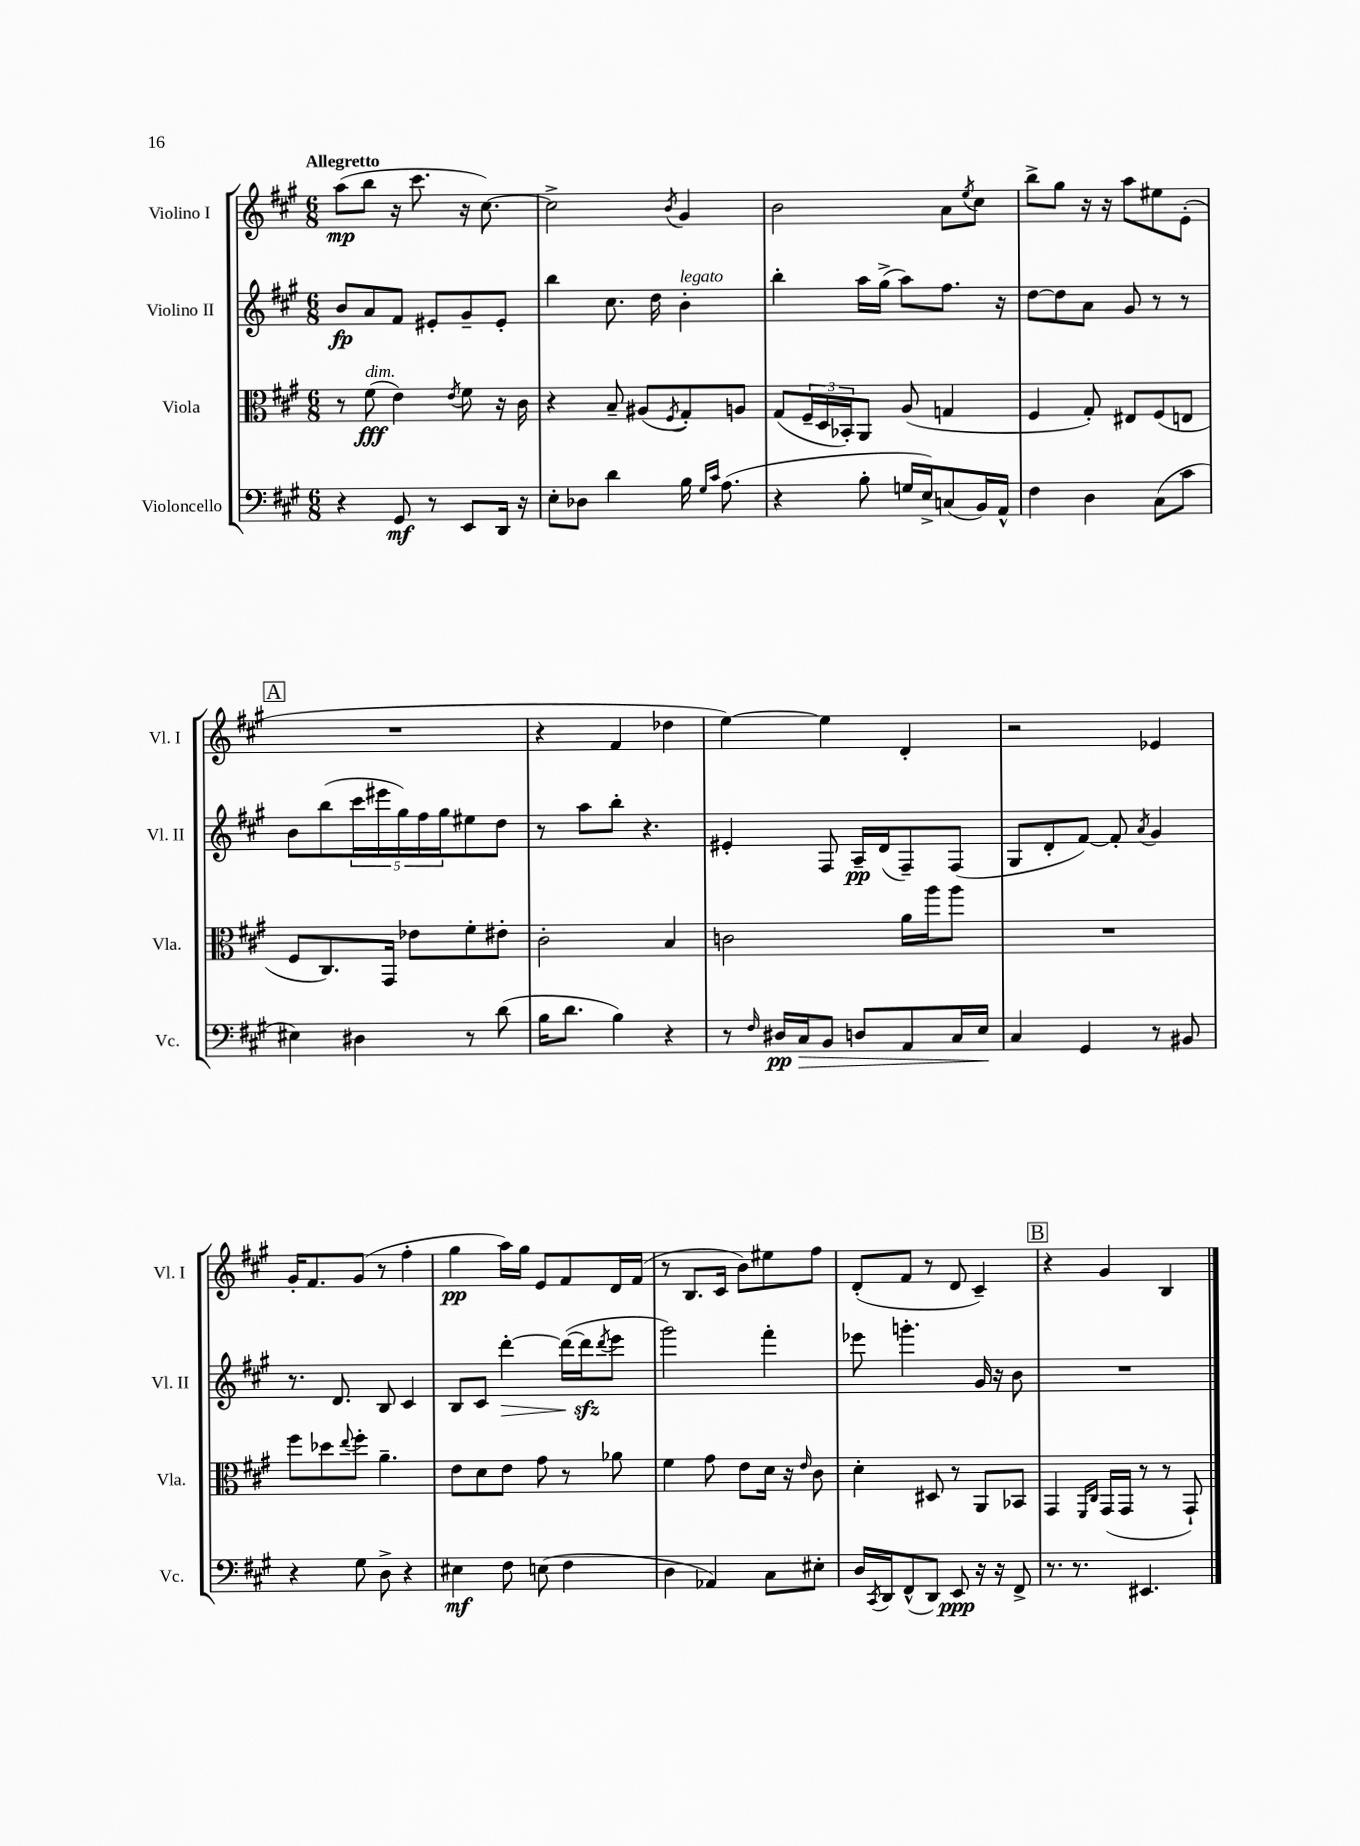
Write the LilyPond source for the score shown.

<<
\new StaffGroup <<
\new Staff = "s0" \with { instrumentName = "Violino I" shortInstrumentName = "Vl. I" } {
    \clef treble \key a \major \numericTimeSignature \time 6/8 \tempo "Allegretto"
    a''8\mp( b''8 r16 cis'''8. r16 cis''8.~) |
    cis''2-> \acciaccatura { b'8 } gis'4 |
    b'2 a'8 \acciaccatura { e''8 } cis''8 |
    b''8-> gis''8 r16 r16 a''8 eis''8 e'8-.( |
    \mark \markup { \box "A" } R2. |
    r4 fis'4 des''4 |
    e''4~) e''4 d'4-. |
    r2 ees'4 |
    gis'16-. fis'8. gis'8( r8 fis''4-. |
    gis''4\pp a''16) gis''16 e'8 fis'8 d'16 fis'16( |
    r8 b8. cis'16 b'8) eis''8 fis''8 |
    d'8-.( fis'8 r8 d'8 cis'4--) |
    \mark \markup { \box "B" } r4 gis'4 b4 \bar "|." |
}
\new Staff = "s1" \with { instrumentName = "Violino II" shortInstrumentName = "Vl. II" } {
    \clef treble \key a \major \numericTimeSignature \time 6/8
    b'8\fp a'8 fis'8 eis'8-. gis'8-- eis'8-. |
    b''4 cis''8. d''16 b'4-.^\markup { \italic "legato" } |
    b''4-. a''16 gis''16->( a''8) fis''8. r16 |
    d''8~ d''8 a'8 gis'8 r8 r8 |
    \mark \markup { \box "A" } b'8 b''8( \tuplet 5/4 { cis'''16 eis'''16 gis''16) fis''16 gis''16 } eis''8 d''8 |
    r8 a''8 b''8-. r4. |
    eis'4-. fis8 a16--\pp d'16( fis8--) fis8( |
    gis8 d'8-. fis'8~) fis'8-. \acciaccatura { a'8 } gis'4 |
    r8. d'8. b8 cis'4 |
    b8 cis'8 d'''4~-.\> d'''16~( d'''16\sfz\! \acciaccatura { d'''8 } e'''8 |
    gis'''2) fis'''4-. |
    ees'''8 g'''4.-. gis'16 r16 b'8 |
    \mark \markup { \box "B" } R2. \bar "|." |
}
\new Staff = "s2" \with { instrumentName = "Viola" shortInstrumentName = "Vla." } {
    \clef alto \key a \major \numericTimeSignature \time 6/8
    r8 fis'8\fff^\markup { \italic "dim." }( e'4) \acciaccatura { e'8 } fis'8 r16 cis'16 |
    r4 b8-- ais8( \acciaccatura { fis8 } gis8-.) a8 |
    gis8( \tuplet 3/2 { fis16-- d16 bes,16-.) } a,8 a8( g4 |
    fis4 gis8-.) eis8 fis8( e8 |
    \mark \markup { \box "A" } fis8 cis8.) gis,16 ees'8 fis'8-. eis'8-. |
    cis'2-. b4 |
    c'2 a'16 a''16 a''8 |
    R2. |
    fis''8 des''8 \appoggiatura { e''8 } fis''8-. a'4.-- |
    e'8 d'8 e'8 gis'8 r8 aes'8 |
    fis'4 gis'8 e'8 d'16 r16 \grace { e'16 } cis'8 |
    d'4-. dis8 r8 a,8 bes,8 |
    \mark \markup { \box "B" } gis,4 \grace { fis,16 cis16 } gis,16( gis,16 r8 r8 gis,8-!) \bar "|." |
}
\new Staff = "s3" \with { instrumentName = "Violoncello" shortInstrumentName = "Vc." } {
    \clef bass \key a \major \numericTimeSignature \time 6/8
    r4 gis,8\mf r8 e,8 d,16 r16 |
    e8-. des8 d'4 b16 \grace { gis16 cis'16 } a8.( |
    r4 b8-. g16 e16->) c8( b,16) a,16-^ |
    fis4 d4 cis8( cis'8 |
    \mark \markup { \box "A" } eis4) dis4 r8 d'8( |
    b16 d'8. b4) r4 |
    r8 \grace { fis16 } dis16\pp cis16\> b,8 d8 a,8 cis16 e16\! |
    cis4 gis,4 r8 bis,8 |
    r4 gis8 d8-> r4 |
    eis4\mf fis8 e8( fis4 |
    d4 aes,4) cis8 eis8-. |
    d16 \acciaccatura { cis,8 } d,16 fis,8-^( d,8) e,8\ppp r16 r16 fis,8-> |
    \mark \markup { \box "B" } r8. r8. eis,4. \bar "|." |
}
>>
>>
\layout { \context { \Score \remove "Bar_number_engraver" } }
